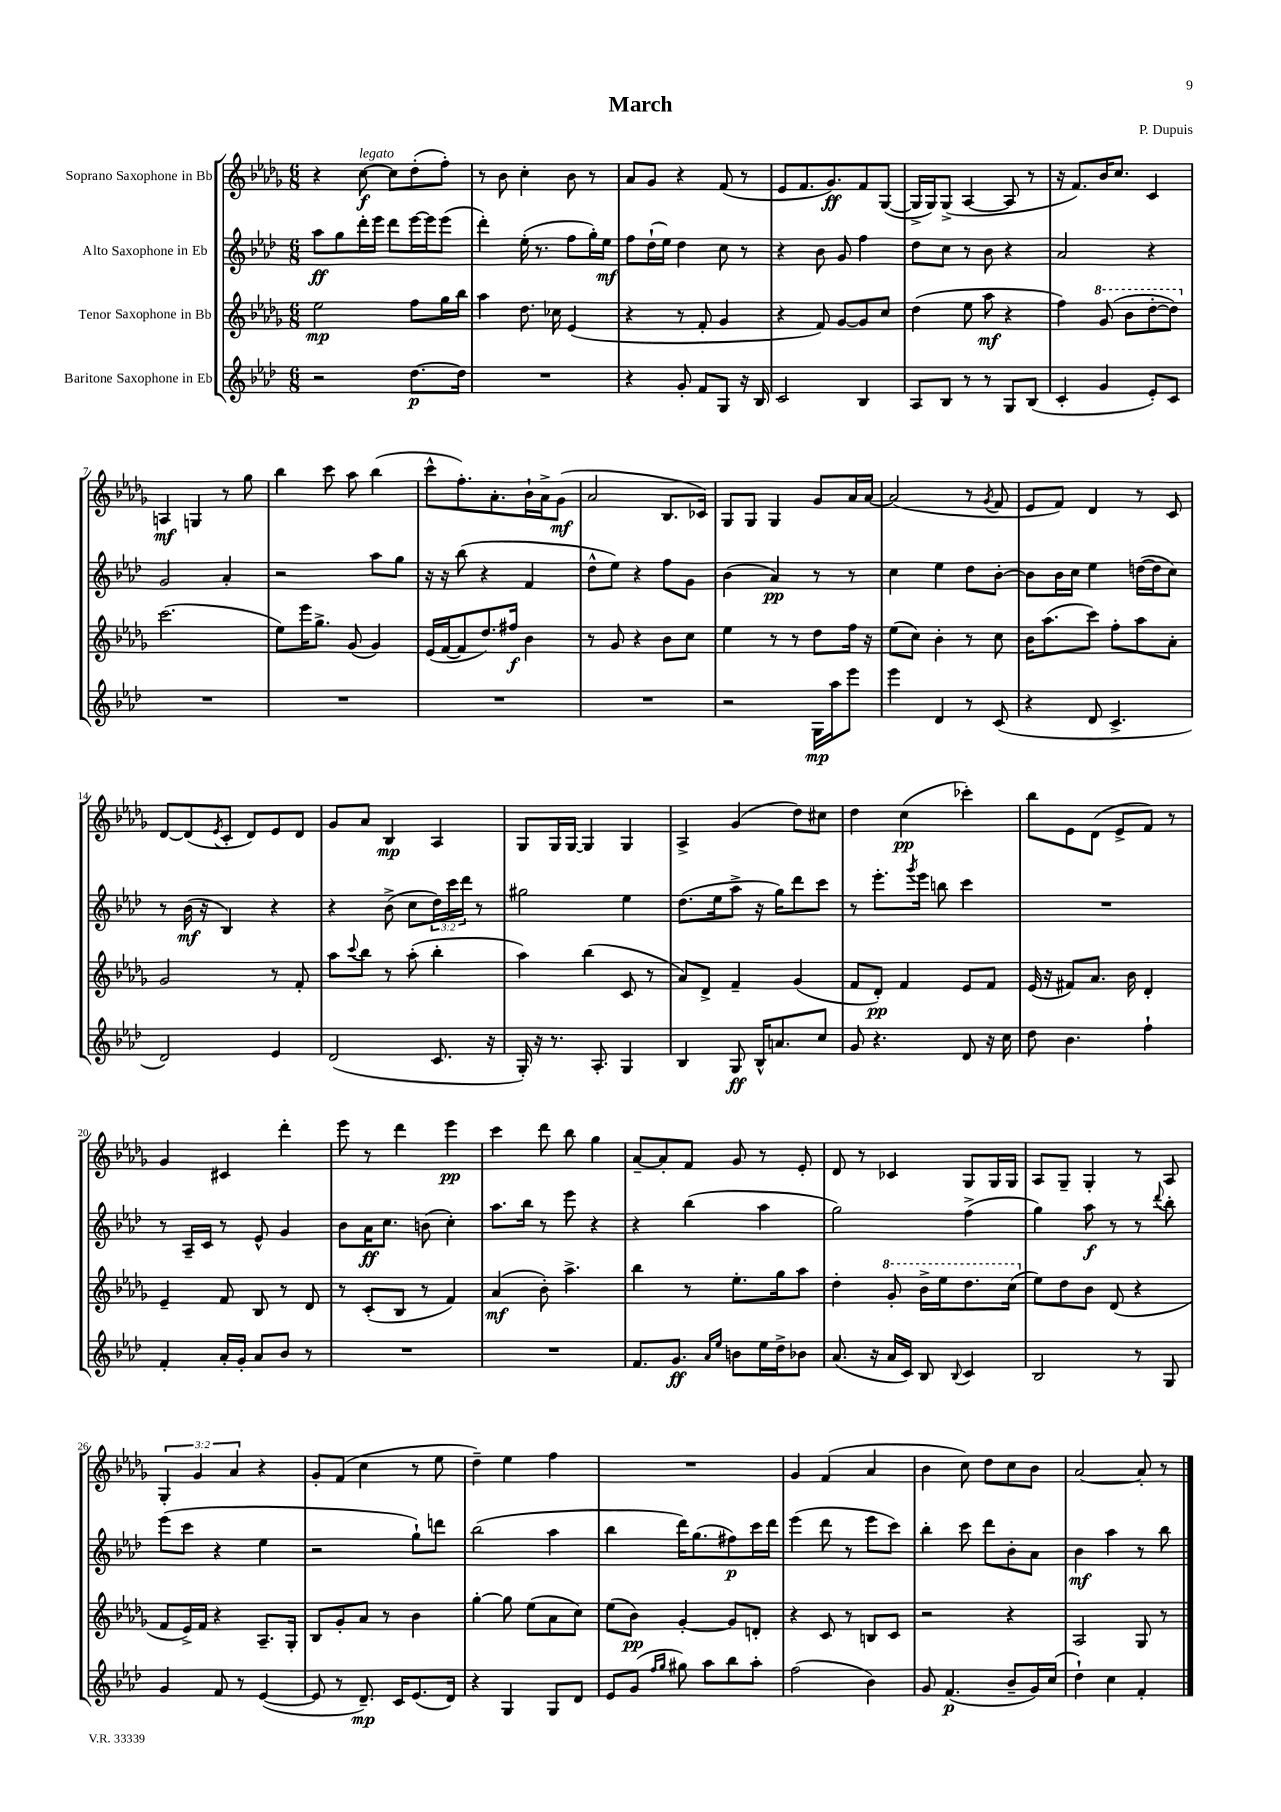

**kern	**dynam	**kern	**dynam	**kern	**dynam	**kern	**dynam
*part4	*part4	*part3	*part3	*part2	*part2	*part1	*part1
*staff4	*staff4	*staff3	*staff3	*staff2	*staff2	*staff1	*staff1
*I"Baritone Saxophone in Eb	*	*I"Tenor Saxophone in Bb	*	*I"Alto Saxophone in Eb	*	*I"Soprano Saxophone in Bb	*
*clefG2	*	*clefG2	*	*clefG2	*	*clefG2	*
*k[b-e-a-d-]	*	*k[b-e-a-d-g-]	*	*k[b-e-a-d-]	*	*k[b-e-a-d-g-]	*
*M6/8	*	*M6/8	*	*M6/8	*	*M6/8	*
=1	=1	=1	=1	=1	=1	=1	=1
2r	.	2ee-\	mp	8aa-\L	ff	4r	.
.	.	.	.	8gg\	.	.	.
!	!	!	!	!	!	!LO:TX:a:i:t=legato	!
.	.	.	.	16ddd-'\L	.	[8cc\	f
.	.	.	.	16eee-\JJ	.	.	.
.	.	.	.	8ddd-\L	.	8cc\L]	.
[8.dd-\L	p	8ff\L	.	[16eee-\L	.	(8dd-'\	.
.	.	.	.	16eee-\J]	.	.	.
.	.	16gg-\L	.	(8eee-\J	.	8ff'\J)	.
16dd-\Jk]	.	16bb-\JJ	.	.	.	.	.
=2	=2	=2	=2	=2	=2	=2	=2
2.r	.	4aa-\	.	4ddd-'\)	.	8r	.
.	.	.	.	.	.	8b-\	.
.	.	8.dd-\	.	(16ee-'\	.	4cc'\	.
.	.	.	.	8.r	.	.	.
.	.	16cc-X\	.	.	.	.	.
.	.	(4e-/	.	8ff\L	.	8b-\	.
.	.	.	.	16gg'\L)	.	8r	.
.	.	.	.	16ee-\JJ	mf	.	.
=3	=3	=3	=3	=3	=3	=3	=3
4r	.	4r	.	8ff\L	.	8a-/L	.
.	.	.	.	(16dd-`\L	.	8g-/J	.
.	.	.	.	16ee-\JJ)	.	.	.
8g'/	.	8r	.	4dd-\	.	4r	.
8f/L	.	8f'/	.	.	.	.	.
8G/J	.	4g-/	.	8cc\	.	(8f/	.
16r	.	.	.	8r	.	8r	.
16B-/	.	.	.	.	.	.	.
=4	=4	=4	=4	=4	=4	=4	=4
2c/	.	4r	.	4r	.	8e-/L	.
.	.	.	.	.	.	8.f/	.
.	.	8f/)	.	8b-\	.	.	.
.	.	.	.	.	.	8.g-/)	ff
.	.	[8g-/L	.	8g/	.	.	.
4B-/	.	8g-/]	.	4ff\	.	8f/	.
.	.	8cc/J	.	.	.	([8G-/J	.
=5	=5	=5	=5	=5	=5	=5	=5
8A-/L	.	(4dd-\	.	8dd-\L	.	16G-^/LL]	.
.	.	.	.	.	.	16G-/J)	.
8B-/J	.	.	.	8cc\J	.	(8G-^/J	.
8r	.	8ee-\	.	8r	.	[4A-/	.
8r	.	8aa-\	mf	8b-\	.	.	.
8G/L	.	4r	.	4r	.	8A-/]	.
(8B-/J	.	.	.	.	.	8r	.
=6	=6	=6	=6	=6	=6	=6	=6
4c'/	.	4ff\)	.	2a-/	.	16r	.
.	.	.	.	.	.	8.f/L)	.
*	*	*8va	*	*	*	*	*
4g/	.	(8gg-/	.	.	.	16b-/K	.
.	.	.	.	.	.	8.cc/J	.
.	.	8bb-\L	.	.	.	.	.
8e-'/L)	.	[8ddd-'\	.	4r	.	4c/	.
8c/J	.	8ddd-\J])	.	.	.	.	.
!!LO:LB:g=z
=7	=7	=7	=7	=7	=7	=7	=7
*	*	*X8va	*	*	*	*	*
2.r	.	(2.ccc\	.	2g/	.	4An/	mf
.	.	.	.	.	.	4Gn/	.
.	.	.	.	4a-'/	.	8r	.
.	.	.	.	.	.	8gg-\	.
=8	=8	=8	=8	=8	=8	=8	=8
2.r	.	8ee-\L)	.	2r	.	4bb-\	.
.	.	16eee-\K	.	.	.	.	.
.	.	8.gg-^\J	.	.	.	.	.
.	.	.	.	.	.	8ccc\	.
.	.	(8g-/	.	.	.	8aa-\	.
.	.	4g-/)	.	8aa-\L	.	(4bb-\	.
.	.	.	.	8gg\J	.	.	.
=9	=9	=9	=9	=9	=9	=9	=9
2.r	.	(16e-/LL	.	16r	.	8ccc^^\L	.
.	.	[16f/J	.	16r	.	.	.
.	.	8f/]	.	(8bb-\	.	8.ff'\)	.
.	.	8.dd-/)	.	4r	.	.	.
.	.	.	.	.	.	8.a-'\	.
.	.	16ff#X/Jk	f	.	.	.	.
.	.	4b-\	.	4f/	.	16b-`\L	.
.	.	.	.	.	.	16a-^\J	.
.	.	.	.	.	.	(8g-\J	mf
=10	=10	=10	=10	=10	=10	=10	=10
2.r	.	8r	.	8dd-^^\L	.	2a-/	.
.	.	8g-/	.	8ee-\J)	.	.	.
.	.	4r	.	4r	.	.	.
.	.	8b-\L	.	8ff\L	.	8.B-/L	.
.	.	8cc\J	.	8g\J	.	.	.
.	.	.	.	.	.	16c-X/Jk)	.
=11	=11	=11	=11	=11	=11	=11	=11
2r	.	4ee-\	.	(4b-\	.	8G-/L	.
.	.	.	.	.	.	8G-/J	.
.	.	8r	.	4a-/)	pp	4G-/	.
.	.	8r	.	.	.	.	.
16G\LL	mp	8dd-\L	.	8r	.	8g-/L	.
16aa-\J	.	.	.	.	.	.	.
8eee-\J	.	16ff\Jk	.	8r	.	16a-/L	.
.	.	16r	.	.	.	[16a-/JJ	.
=12	=12	=12	=12	=12	=12	=12	=12
4eee-\	.	(8ee-\L	.	4cc\	.	(2a-/]	.
.	.	8cc\J)	.	.	.	.	.
4d-/	.	4b-'\	.	4ee-\	.	.	.
8r	.	8r	.	8dd-\L	.	8r	.
.	.	.	.	.	.	8qg-/	.
(8c/	.	8cc\	.	[8b-'\J	.	8f/	.
=13	=13	=13	=13	=13	=13	=13	=13
4r	.	16b-\KL	.	8b-\L]	.	8e-/L	.
.	.	(8.aa-\	.	.	.	.	.
.	.	.	.	16b-\L	.	8f/J)	.
.	.	.	.	16cc\JJ	.	.	.
8d-/	.	8ccc\J)	.	4ee-\	.	4d-/	.
4.c^/	.	8ff'\L	.	.	.	.	.
.	.	8aa-\	.	([16ddn\LL	.	8r	.
.	.	.	.	16dd\J]	.	.	.
.	.	8a-'\J	.	8cc\J)	.	8c/	.
!!LO:LB:g=z
=14	=14	=14	=14	=14	=14	=14	=14
2d-/)	.	2g-/	.	8r	.	[8d-/L	.
.	.	.	.	(16b-\	mf	(8d-/]	.
.	.	.	.	16r	.	.	.
.	.	.	.	.	.	8qe-/	.
.	.	.	.	4B-/)	.	8c'/J	.
.	.	.	.	.	.	8d-/L)	.
4e-/	.	8r	.	4r	.	8e-/	.
.	.	8f'/	.	.	.	8d-/J	.
=15	=15	=15	=15	=15	=15	=15	=15
(2d-/	.	8aa-\L	.	4r	.	8g-/L	.
.	.	8qqccc/	.	.	.	.	.
.	.	8bb-\J	.	.	.	8a-/J	.
.	.	8r	.	(8b-^\	.	4B-/	mp
.	.	(8aa-'\	.	8cc\L	.	.	.
8.c/	.	4bb-'\	.	24dd-\L)	.	4A-/	.
.	.	.	.	24ccc\	.	.	.
.	.	.	.	24ddd-\JJ	.	.	.
.	.	.	.	8r	.	.	.
16r	.	.	.	.	.	.	.
=16	=16	=16	=16	=16	=16	=16	=16
16G'/)	.	4aa-\)	.	2gg#X\	.	8G-/L	.
16r	.	.	.	.	.	.	.
8.r	.	.	.	.	.	16G-/L	.
.	.	.	.	.	.	[16G-/JJ	.
.	.	(4bb-\	.	.	.	4G-/]	.
8.A-'/	.	.	.	.	.	.	.
4G/	.	8c/	.	4ee-\	.	4G-/	.
.	.	8r	.	.	.	.	.
=17	=17	=17	=17	=17	=17	=17	=17
4B-/	.	8a-/L)	.	(8.dd-\L	.	4A-^/	.
.	.	8d-^/J	.	.	.	.	.
.	.	.	.	16ee-\k	.	.	.
8G/	ff	4f~/	.	8aa-^\J	.	(4g-/	.
16B-^^/KL	.	.	.	16r	.	.	.
8.an/	.	.	.	16gg\KL)	.	.	.
.	.	(4g-/	.	8ddd-\	.	8dd-\L)	.
8cc/J	.	.	.	8ccc\J	.	8cc#X\J	.
=18	=18	=18	=18	=18	=18	=18	=18
8g/	.	8f/L	.	8r	.	4dd-\	.
4.r	.	8d-'/J)	pp	8.eee-'\L	.	.	.
.	.	4f/	.	.	.	(4cc\	pp
.	.	.	.	8qggg/	.	.	.
.	.	.	.	16eee-\Jk	.	.	.
.	.	.	.	8bbn\	.	.	.
8d-/	.	8e-/L	.	4ccc\	.	4ccc-X'\)	.
16r	.	8f/J	.	.	.	.	.
16cc\	.	.	.	.	.	.	.
=19	=19	=19	=19	=19	=19	=19	=19
8dd-\	.	(16e-/	.	2.r	.	8bb-\L	.
.	.	16r	.	.	.	.	.
4.b-\	.	8f#X/L)	.	.	.	8e-\	.
.	.	8.a-/J	.	.	.	(8d-\J	.
.	.	.	.	.	.	8e-^/L	.
.	.	16b-\	.	.	.	.	.
4ff`\	.	4d-'/	.	.	.	8f/J)	.
.	.	.	.	.	.	8r	.
!!LO:LB:g=z
=20	=20	=20	=20	=20	=20	=20	=20
4f'/	.	4e-~/	.	8r	.	4g-/	.
.	.	.	.	16A-~/LL	.	.	.
.	.	.	.	16c/JJ	.	.	.
16a-'/LL	.	8f/	.	8r	.	4c#X/	.
16g'/JJ	.	.	.	.	.	.	.
8a-/L	.	8B-/	.	8e-^^/	.	.	.
8b-/J	.	8r	.	4g/	.	4ddd-'\	.
8r	.	8d-/	.	.	.	.	.
=21	=21	=21	=21	=21	=21	=21	=21
2.r	.	8r	.	8b-\L	.	8eee-\	.
.	.	(8c'/L	.	16a-\K	ff	8r	.
.	.	.	.	8.cc\J	.	.	.
.	.	8B-/J	.	.	.	4ddd-\	.
.	.	8r	.	(8bn\	.	.	.
.	.	4f/)	.	4cc'\)	.	4eee-\	pp
=22	=22	=22	=22	=22	=22	=22	=22
2.r	.	(4a-/	mf	8.aa-\L	.	4ccc\	.
.	.	.	.	16bb-\Jk	.	.	.
.	.	8b-'\)	.	8r	.	8ddd-\	.
.	.	4.aa-^\	.	8eee-\	.	8bb-\	.
.	.	.	.	4r	.	4gg-\	.
=23	=23	=23	=23	=23	=23	=23	=23
8.f/L	.	4bb-\	.	4r	.	[8a-~/L	.
.	.	.	.	.	.	8a-'/]	.
8.g/J	ff	.	.	.	.	.	.
.	.	8r	.	(4bb-\	.	8f/J	.
16qqa-/LL	.	.	.	.	.	.	.
16qqee-/JJ	.	.	.	.	.	.	.
8bn\L	.	8.ee-'\L	.	.	.	8g-/	.
16ee-\L	.	.	.	4aa-\	.	8r	.
16dd-^\J	.	16gg-\k	.	.	.	.	.
8b-X\J	.	8aa-\J	.	.	.	8e-'/	.
=24	=24	=24	=24	=24	=24	=24	=24
(8.a-/	.	4dd-'\	.	2gg\)	.	8d-/	.
.	.	.	.	.	.	8r	.
16r	.	.	.	.	.	.	.
*	*	*8va	*	*	*	*	*
16a-/LL	.	8gg-'/	.	.	.	4c-X/	.
16c/JJ)	.	.	.	.	.	.	.
8B-/	.	16bb-^\LL	.	.	.	.	.
.	.	16eee-\J	.	.	.	.	.
8qqB-/	.	.	.	.	.	.	.
4c/	.	8.ddd-\	.	(4ff^\	.	8G-/L	.
.	.	.	.	.	.	16G-/L	.
.	.	(16ccc\Jk	.	.	.	16G-/JJ	.
=25	=25	=25	=25	=25	=25	=25	=25
*	*	*X8va	*	*	*	*	*
2B-/	.	8ee-\L)	.	4gg\)	.	8A-/L	.
.	.	8dd-\	.	.	.	8G-~/J	.
.	.	8b-\J	.	8aa-\	f	4G-'/	.
.	.	(8d-/	.	8r	.	.	.
8r	.	4r	.	8r	.	8r	.
.	.	.	.	8qqddd-/	.	.	.
8G/	.	.	.	8bb-'\	.	8A-/	.
!!LO:LB:g=z
=26	=26	=26	=26	=26	=26	=26	=26
4g/	.	8f/L	.	(8eee-\L	.	6G-'/	.
.	.	16e-^/L)	.	8ccc\J	.	.	.
.	.	.	.	.	.	6g-/	.
.	.	16f/JJ	.	.	.	.	.
8f/	.	4r	.	4r	.	.	.
.	.	.	.	.	.	6a-/	.
8r	.	.	.	.	.	.	.
([4e-/	.	8.A-~/L	.	4ee-\	.	4r	.
.	.	16G-'/Jk	.	.	.	.	.
=27	=27	=27	=27	=27	=27	=27	=27
8e-/]	.	8B-/L	.	2r	.	8g-'/L	.
8r	.	8g-'/	.	.	.	(8f/J	.
8.d-~/)	mp	8a-/J	.	.	.	4cc\	.
.	.	8r	.	.	.	.	.
16c/KL	.	.	.	.	.	.	.
(8.e-/	.	4b-\	.	8gg`\L)	.	8r	.
.	.	.	.	8dddn\J	.	8ee-\	.
16d-/Jk)	.	.	.	.	.	.	.
=28	=28	=28	=28	=28	=28	=28	=28
4r	.	[4gg-'\	.	(2bb-\	.	4dd-~\)	.
4G/	.	8gg-\]	.	.	.	4ee-\	.
.	.	(8ee-\L	.	.	.	.	.
8G/L	.	8a-\	.	4aa-\	.	4ff\	.
8d-/J	.	8cc\J)	.	.	.	.	.
=29	=29	=29	=29	=29	=29	=29	=29
8e-/L	.	(8ee-\L	.	4bb-\	.	2.r	.
(8g/J	.	8b-\J)	pp	.	.	.	.
16qqff/LL	.	.	.	.	.	.	.
16qqgg/JJ	.	.	.	.	.	.	.
8gg#X\)	.	[4g-'/	.	16ddd-\KL)	.	.	.
.	.	.	.	(8.gg\	.	.	.
8aa-\L	.	.	.	.	.	.	.
8bb-\	.	8g-/L]	.	8ff#X\)	p	.	.
8aa-'\J	.	8dn'/J	.	16ccc\L	.	.	.
.	.	.	.	16ddd-\JJ	.	.	.
=30	=30	=30	=30	=30	=30	=30	=30
(2ff\	.	4r	.	(4eee-\	.	4g-/	.
.	.	8c/	.	8ddd-\	.	(4f/	.
.	.	8r	.	8r	.	.	.
4b-\)	.	8Bn/L	.	8eee-\L	.	4a-/	.
.	.	8c/J	.	8ccc\J)	.	.	.
=31	=31	=31	=31	=31	=31	=31	=31
8g/	.	2r	.	4bb-'\	.	4b-\	.
(4.f/	p	.	.	.	.	.	.
.	.	.	.	8ccc\	.	8cc\)	.
.	.	.	.	8ddd-\L	.	8dd-\L	.
8b-~/L	.	4r	.	8b-'\	.	8cc\	.
16g/L)	.	.	.	8a-\J	.	8b-\J	.
(16cc/JJ	.	.	.	.	.	.	.
=32	=32	=32	=32	=32	=32	=32	=32
4dd-`\)	.	2A-/	.	4b-\	mf	[2a-/	.
4cc\	.	.	.	4aa-\	.	.	.
4f'/	.	8G-/	.	8r	.	8a-'/]	.
.	.	8r	.	8bb-\	.	8r	.
==	==	==	==	==	==	==	==
*-	*-	*-	*-	*-	*-	*-	*-
